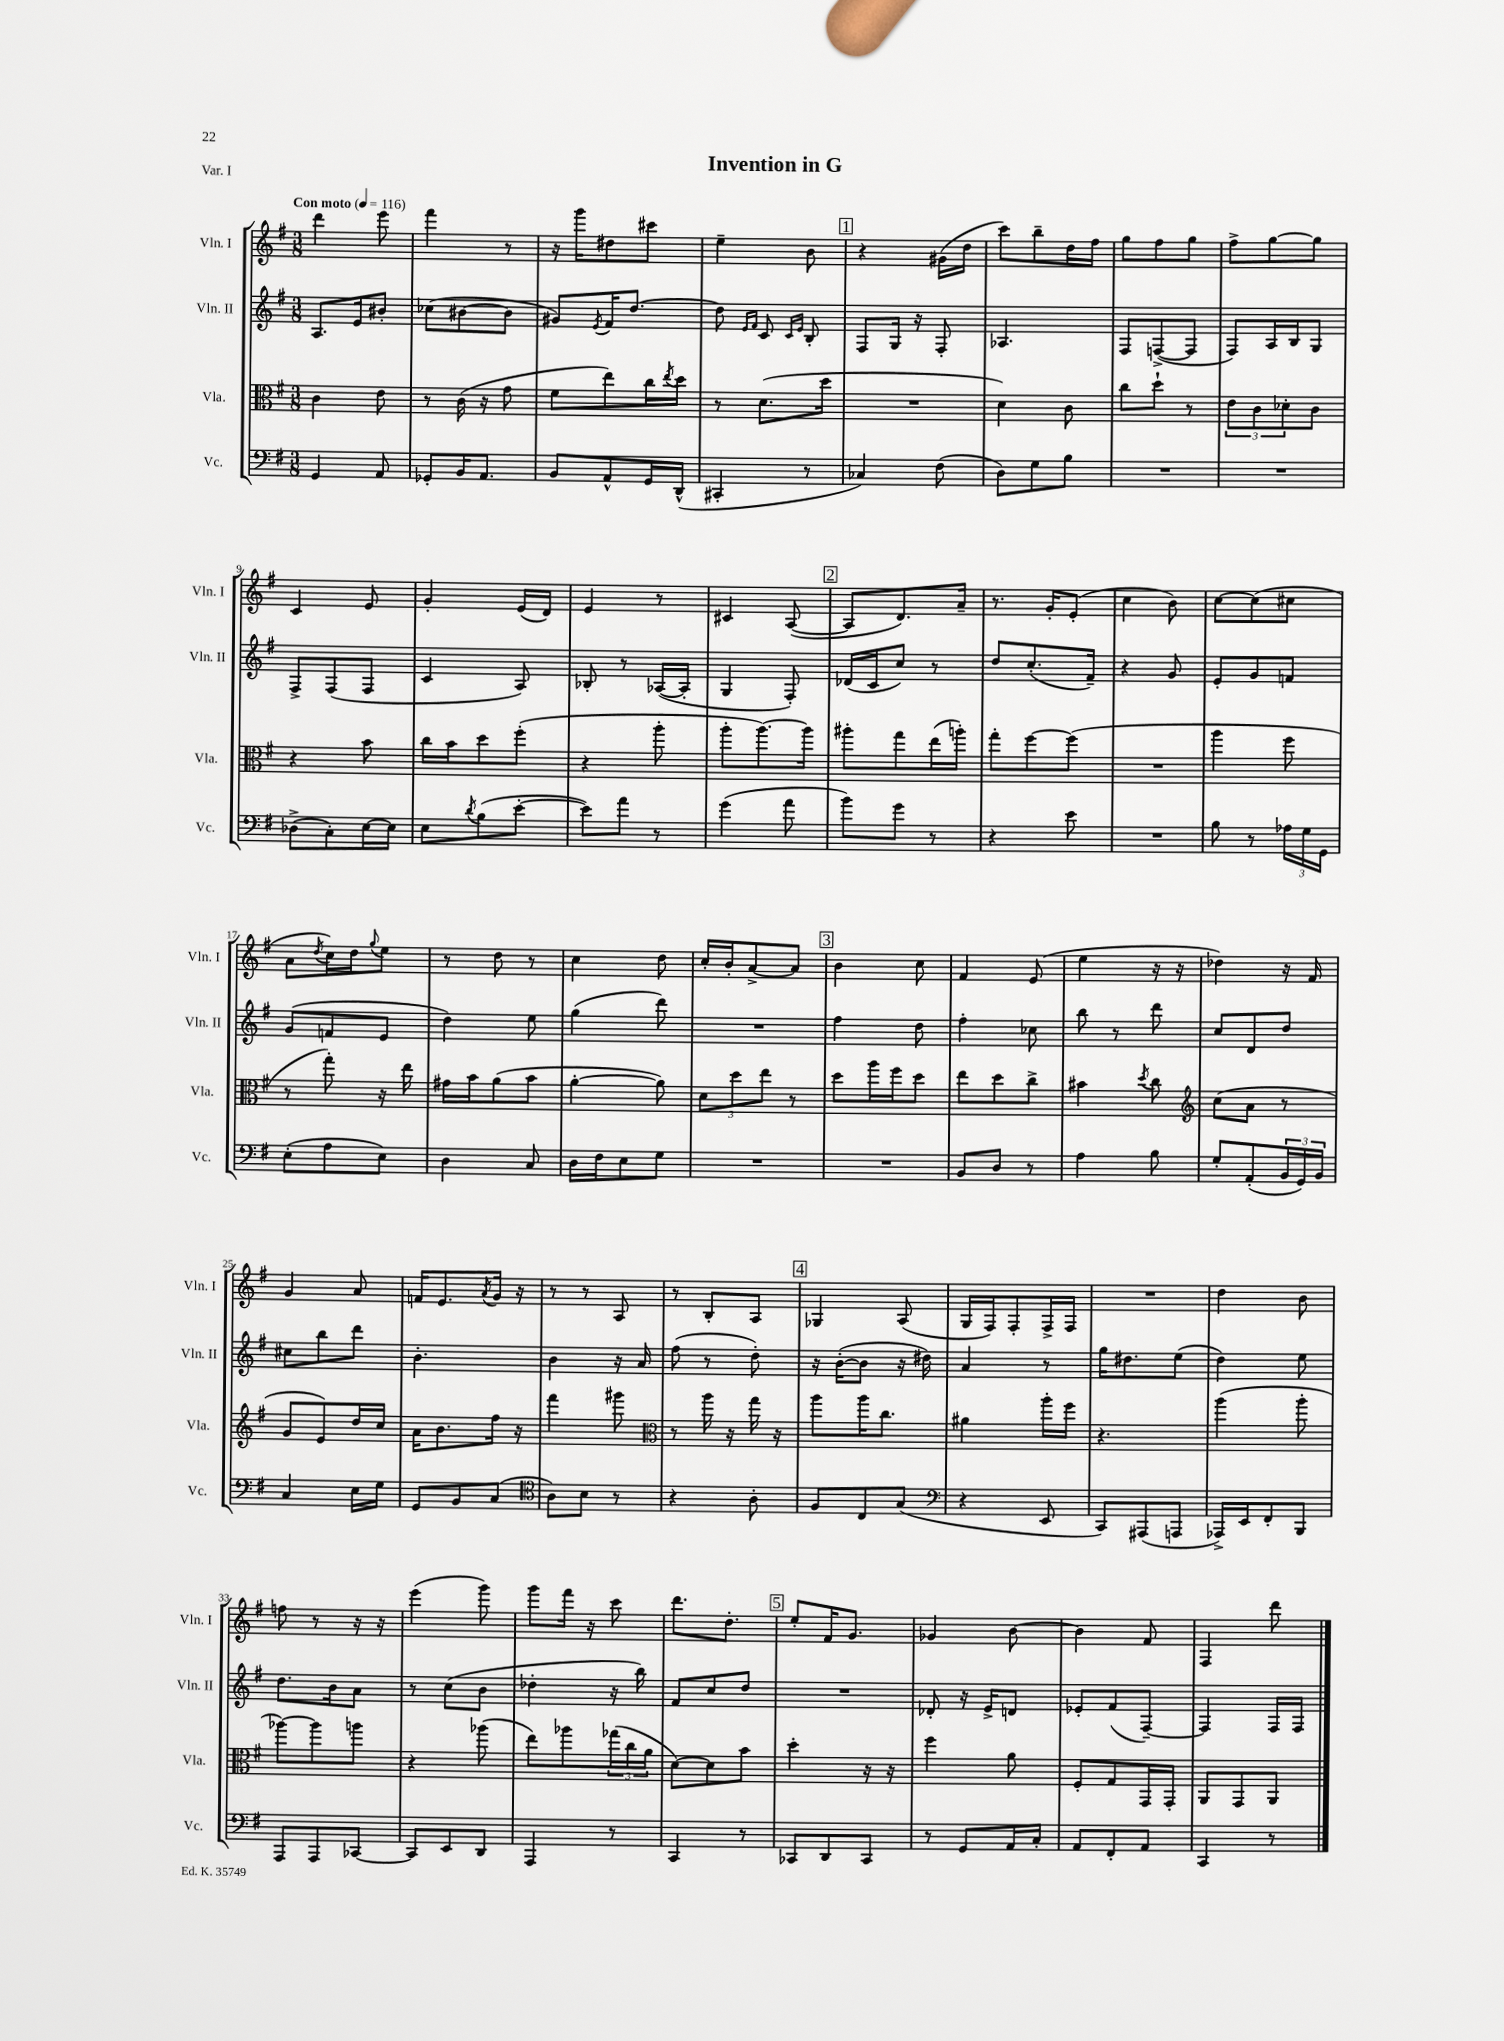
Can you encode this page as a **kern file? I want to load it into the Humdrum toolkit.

**kern	**kern	**kern	**kern
*staff4	*staff3	*staff2	*staff1
*clefF4	*clefC3	*clefG2	*clefG2
*k[f#]	*k[f#]	*k[f#]	*k[f#]
*M3/8	*M3/8	*M3/8	*M3/8
*MM116	*MM116	*MM116	*MM116
4GG	4c	8.A	4ddd
.	.	16e	.
8AA	8e	8b#'	8eee
=	=	=	=
8GG-'	8r	(8cc-	4fff#
16BB	(16c	[8b#	.
8.AA	16r	.	.
.	8g	8b#]	8r
=	=	=	=
8BB	8f#	8g#)	16r
.	.	.	16ggg
.	.	8qe	.
8AA^^	8ee)	16f#	8dd#
.	.	[8.dd	.
16GG	16cc	.	8ccc#
.	8qee	.	.
(16DD^^	16dd	.	.
=	=	=	=
4CC#'	8r	8dd]	4ee~
.	.	16qqe	.
.	.	16qqf#	.
.	(8.d	8c	.
.	.	16qqc	.
.	.	16qqe	.
8r	.	8B'	8b
.	16dd	.	.
=	=	=	=
4C-)	4.r	8F#	4r
.	.	16G	.
.	.	16r	.
(8F#	.	8F#'	(16g#
.	.	.	16dd
=	=	=	=
8D)	4d)	4.A-	8ccc)
8G	.	.	8bb~
8B	8c	.	16dd
.	.	.	16ff#
=	=	=	=
4.r	8cc	8F#	8gg
.	8dd`	([8F^	8ff#
.	8r	8F]	8gg
=	=	=	=
4.r	12e	8F#)	8ff#^
.	12c	.	.
.	.	16A	[8gg
.	12d-'	.	.
.	.	16B	.
.	8c	8G	8gg]
=	=	=	=
(8D-^	4r	8F#^	4c
8C')	.	(8F#	.
[16E	8b	8F#	8e
16E]	.	.	.
=	=	=	=
8E	16cc	4c	4g'
.	16b	.	.
8qd	.	.	.
(8B	8dd	.	.
[8e'	(8ff#'	8A)	(16e
.	.	.	16d)
=	=	=	=
8e])	4r	8B-'	4e
8a	.	8r	.
8r	8aa'	([16A-	8r
.	.	16A-']	.
=	=	=	=
(4g	8aa'	4G	4c#
.	[8.aa)	.	.
8a	.	8F#')	([8A
.	16aa]	.	.
=	=	=	=
8b)	8aa#'	(16d-	8A]
.	.	16c	.
8g	8gg	8cc)	8.d)
8r	(16ee	8r	.
.	16aa')	.	16a~
=	=	=	=
4r	8gg'	8dd	8.r
.	[8ff#	(8.cc'	.
.	.	.	16g'
8e	(8ff#]	.	(8e'
.	.	16f#~)	.
=	=	=	=
4.r	4.r	4r	4cc
.	.	8g	8b)
=	=	=	=
8B	4aa	8e'	[8cc
8r	.	8g	(8cc]
24A-	8ff#	8f	8cc#
24G	.	.	.
24GG	.	.	.
=	=	=	=
(8E'	8r	(8g	8a
.	.	.	8qdd
8A	8gg')	8f	16cc)
.	.	.	16dd
.	.	.	8qqgg
8E)	16r	8e	8ee
.	16ee	.	.
=	=	=	=
4D	16g#	4dd)	8r
.	16b	.	.
.	(8a	.	8dd
8C	8b	8ee	8r
=	=	=	=
16D	[4a'	(4gg	4cc
16F#	.	.	.
8E	.	.	.
8G	8a])	8ddd)	8dd
=	=	=	=
4.r	12d	4.r	16cc'
.	.	.	16b'
.	12dd	.	.
.	.	.	[8a^
.	12ee	.	.
.	8r	.	8a]
=	=	=	=
4.r	8dd	4ff#	4b
.	16aa	.	.
.	16ff#	.	.
.	8dd	8dd	8cc
=	=	=	=
8BB	8ee	4ff#'	4f#
8D	8dd	.	.
8r	8cc^	8cc-	(8e
=	=	=	=
4A	4b#	8bb	4ee
.	.	8r	.
.	8qdd	.	.
8B	8cc	8ddd	16r
.	.	.	16r
=	=	=	=
*	*clefG2	*	*
8G'	(8cc	8cc	4dd-)
(8AA'	8a	8d	.
24BB	8r	8dd	16r
24GG)	.	.	.
.	.	.	16f#
24BB	.	.	.
=	=	=	=
4C	8g	8cc#	4g
.	8e)	8bb	.
16E	16dd	8ddd	8a
16G	16cc	.	.
=	=	=	=
8GG	16a	4.b'	16f
.	8.b	.	8.e
8BB	.	.	.
.	.	.	8qa
(8C	16ff#	.	16g
.	16r	.	16r
=	=	=	=
*clefC4	*	*	*
8A)	4fff#	4b	8r
8B	.	.	8r
8r	8ggg#	16r	8A
.	.	16a	.
=	=	=	=
*	*clefC3	*	*
4r	8r	(8ff#	8r
.	16aa	8r	8B'
.	16r	.	.
8A'	16gg	8dd')	8A
.	16r	.	.
=	=	=	=
8F#	8aa	16r	4G-
.	.	([16b'	.
8C	16aa	8b]	.
.	8.cc	.	.
(8G	.	16r	(8A
.	.	16dd#)	.
=	=	=	=
*clefF4	*	*	*
4r	4a#	4a	16G
.	.	.	16F#)
.	.	.	8F#'
8EE	16aa'	8r	16F#^
.	16ff#	.	16F#
=	=	=	=
8CC)	4.r	16gg	4.r
.	.	8.dd#	.
(8AAA#	.	.	.
8AAA	.	(8ee	.
=	=	=	=
16AAA-^)	(4aa	4dd)	4dd
16EE	.	.	.
8FF#'	.	.	.
8BBB	8aa'	8ee	8b
=	=	=	=
8AAA	[8aa-)	8.dd	8ff
8AAA	8aa-]	.	8r
.	.	16b	.
[8CC-	8aa	8a	16r
.	.	.	16r
=	=	=	=
8CC-]	4r	8r	(4eee
8EE	.	(8cc	.
8DD	(8aa-	8b	8ggg)
=	=	=	=
4AAA	8ee)	4dd-'	8ggg
.	8aa-	.	16fff#
.	.	.	16r
8r	(24gg-	16r	8ccc
.	24cc	.	.
.	.	16bb)	.
.	24a	.	.
=	=	=	=
4CC	[8d)	8f#	8.ddd
.	8d]	8cc	.
.	.	.	8.dd'
8r	8b	8dd	.
=	=	=	=
8CC-	4dd'	4.r	8ee'
8DD	.	.	16f#
.	.	.	8.g
8CC-	16r	.	.
.	16r	.	.
=	=	=	=
8r	4ff#	8d-'	4g-
8GG	.	16r	.
.	.	16e^	.
16AA	8a	8d	[8b
16C'	.	.	.
=	=	=	=
8AA	8F#'	8e-'	4b]
8FF#'	8G	(8f#	.
8AA	16GG	[8F#~)	8f#
.	16GG'	.	.
=	=	=	=
4CC	8AA	4F#]	4F#
.	8GG	.	.
8r	8AA	16F#	8ddd
.	.	16F#	.
==	==	==	==
*-	*-	*-	*-
